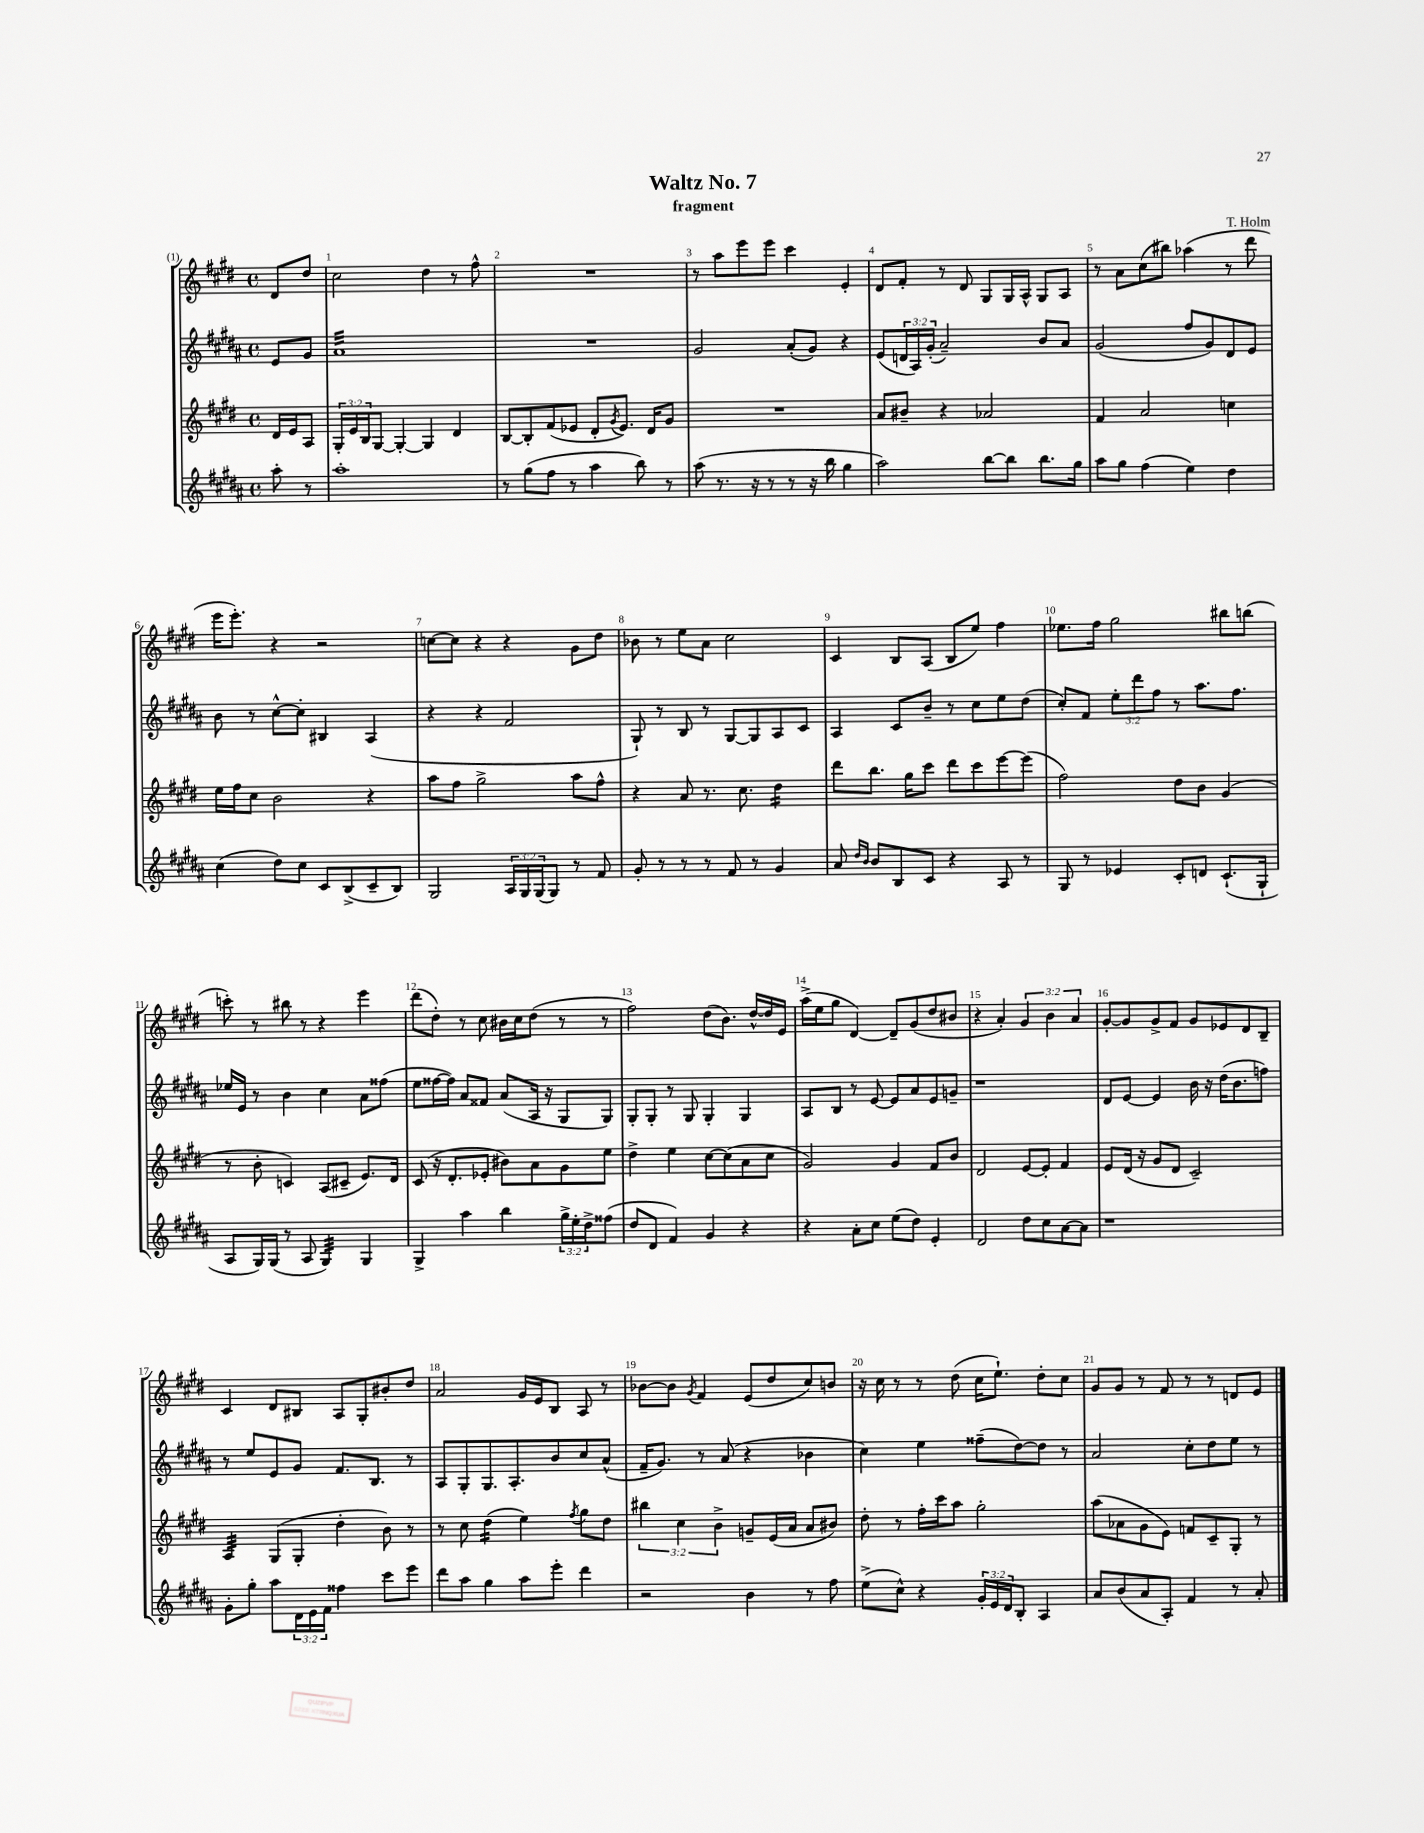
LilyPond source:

\header { title = "Waltz No. 7" composer = "T. Holm" subtitle = "fragment" }
<<
\new StaffGroup <<
\new Staff = "s0" {
    \clef treble \key e \major \defaultTimeSignature \time 4/4 \override Staff.TupletNumber.text = #tuplet-number::calc-fraction-text \partial 4
    dis'8 dis''8 |
    cis''2 dis''4 r8 fis''8-^ |
    R1 |
    r8 a''8 e'''8 e'''8 cis'''4 e'4-. |
    dis'8 fis'8-. r8 dis'8 gis8 gis16 a16-^ gis8 a8 |
    r8 a'8 cis''8( bis''8) aes''4( r8 dis'''8 |
    e'''16 e'''8.-.) r4 r2 |
    c''8~ c''8 r4 r4 gis'8 dis''8 |
    bes'8 r8 e''8 a'8 cis''2 |
    cis'4 b8 a8( b8 e''8) fis''4 |
    ees''8. fis''16 gis''2 bis''8 b''8( |
    c'''8-.) r8 bis''8 r8 r4 e'''4 |
    dis'''8( dis''8-.) r8 cis''8 bis'16 cis''16 dis''8( r8 r8 |
    fis''2) dis''8( b'8.) dis''16~-^ dis''16 e'16 |
    a''16->( e''16 gis''8 dis'4~) dis'8-- gis'8( dis''8 bis'8 |
    r4 a'4-.) \tuplet 3/2 { gis'4 b'4 a'4 } |
    gis'8~-. gis'8 gis'8-> fis'8 gis'8 ees'8 dis'8 b8-- |
    cis'4 dis'8 bis8 a8 gis8-. bis'8-. dis''8 |
    a'2 gis'16 e'16 b8 a8 r8 |
    bes'8~ bes'8 \acciaccatura { gis'8 } fis'4 e'8( dis''8 cis''8) b'8 |
    r16 cis''16 r8 r8 dis''8( cis''16 e''8.-!) dis''8-. cis''8 |
    gis'8 gis'8 r8 fis'8 r8 r8 d'8 e'8 \bar "|." |
}
\new Staff = "s1" {
    \clef treble \key b \major \defaultTimeSignature \time 4/4 \override Staff.TupletNumber.text = #tuplet-number::calc-fraction-text \partial 4
    e'8 gis'8 |
    ais'1:32 |
    R1 |
    gis'2 ais'8-.( gis'8) r4 |
    e'8( \tuplet 3/2 { d'16 ais16) gis'16-.( } ais'2--) b'8 ais'8 |
    gis'2( fis''8 gis'8) dis'8 e'8 |
    b'8 r8 cis''8~-^ cis''8-. bis4 ais4( |
    r4 r4 fis'2 |
    gis8-!) r8 b8 r8 gis8~ gis8 ais8 cis'8 |
    ais4 cis'8 b'8-- r8 cis''8 e''8 dis''8( |
    cis''8-.) fis'8 \tuplet 3/2 { e''8-. dis'''8 fis''8 } r8 ais''8. fis''8. |
    ees''16 e'16 r8 b'4 cis''4 ais'8 fisis''8( |
    e''8 fisis''16~ fisis''16) ais'8 fisis'8 ais'8( ais16 r16 gis8 gis8) |
    gis8-. gis8-. r8 gis8 gis4-. gis4 |
    ais8 b8 r8 e'8~ e'8 ais'8 e'8 g'8-- |
    r1 |
    dis'8 e'8~ e'4 b'16 r16 dis''16( b'8. f''8) |
    r8 e''8 e'8 gis'8 fis'8. b8. r8 |
    ais8 gis8-. gis8. ais8.-. b'8 cis''8 ais'8-^( |
    fis'16-- gis'8.) r8 ais'8( r4 bes'4 |
    cis''4) e''4 fisis''8--( dis''8~) dis''8 r8 |
    ais'2 cis''8-. dis''8 e''8 r8 \bar "|." |
}
\new Staff = "s2" {
    \clef treble \key e \major \defaultTimeSignature \time 4/4 \override Staff.TupletNumber.text = #tuplet-number::calc-fraction-text \partial 4
    dis'16 e'16 a8 |
    \tuplet 3/2 { gis16-. e'16 b16 } gis8~ gis4~-. gis4 dis'4 |
    b8~ b8-. fis'8( ees'8 dis'8-. \acciaccatura { gis'8 } ees'8.) dis'16 gis'8 |
    R1 |
    a'8 bis'8-- r4 aes'2 |
    fis'4 a'2 c''4 |
    e''16 fis''16 cis''8 b'2 r4 |
    a''8 fis''8 gis''2-> a''8 fis''8-^ |
    r4 a'8 r8. cis''8. dis''4:16 |
    dis'''8 b''8. gis''16 cis'''8 dis'''8 cis'''8 e'''8~ e'''8( |
    fis''2) dis''8 b'8 gis'4( |
    r8 b'8-. c'4) a8( cis'8-- e'8.) dis'16 |
    cis'8( r16 dis'8.-. ees'8-. bis'8) a'8 gis'8 e''8 |
    dis''4-> e''4 cis''8~ cis''8( a'8 cis''8 |
    gis'2) gis'4 fis'8 b'8 |
    dis'2 e'8~ e'8-. fis'4 |
    e'8 dis'16( r16 gis'8 dis'8 cis'2--) |
    a4:32 gis8( gis8-. dis''4-. b'8) r8 |
    r8 cis''8 dis''4:16( e''4) \acciaccatura { fis''8 } gis''8 dis''8 |
    \tuplet 3/2 { bis''4 cis''4 b'4-> } g'8-- e'16( a'16 a'8 bis'8) |
    dis''8-. r8 fis''16-. cis'''16 a''8 gis''2-. |
    a''8( aes'8 gis'8 e'8) f'8 cis'8-- gis8-. r8 \bar "|." |
}
\new Staff = "s3" {
    \clef treble \key b \major \defaultTimeSignature \time 4/4 \override Staff.TupletNumber.text = #tuplet-number::calc-fraction-text \partial 4
    ais''8-. r8 |
    ais''1-. |
    r8 gis''8( fis''8 r8 ais''4 b''8) r8 |
    ais''8( r8. r16 r8 r8 r16 b''16 gis''4 |
    ais''2) b''8~ b''8 b''8. gis''16 |
    ais''8 gis''8 fis''4( e''4) dis''4 |
    cis''4( dis''8) cis''8 cis'8 b8->( cis'8-- b8) |
    gis2 \tuplet 3/2 { ais16 gis16 gis16( } gis8) r8 fis'8 |
    gis'8-. r8 r8 r8 fis'8 r8 gis'4 |
    ais'8 \grace { dis''16 b'16 } b'8 b8 cis'8 r4 ais8 r8 |
    gis8 r8 ees'4 cis'8-. d'8 cis'8.-!( gis16-! |
    ais8 gis16) gis16( r8 ais8 gis4:32) gis4 |
    gis4-> ais''4 b''4 \tuplet 3/2 { gis''16-> e''16-. dis''16-> } fisis''8( |
    dis''8 dis'8 fis'4) gis'4 r4 |
    r4 ais'8-. cis''8 e''8( dis''8) e'4-. |
    dis'2 dis''8 cis''8 ais'8~ ais'8 |
    r1 |
    gis'8-. gis''8-. ais''8 \tuplet 3/2 { dis'16 e'16 fis'16 } fisis''4 cis'''8 e'''8 |
    dis'''8 ais''8 gis''4 ais''8 e'''8-. dis'''4 |
    r2 b'4 r8 fis''8 |
    e''8->( cis''8-^) r4 \tuplet 3/2 { gis'16-. e'16 dis'16 } b8-. ais4 |
    ais'8 b'8( ais'8 ais8-.) fis'4 r8 ais'8-. \bar "|." |
}
>>
>>
\layout { \context { \Score \override BarNumber.break-visibility = ##(#f #t #t) barNumberVisibility = #all-bar-numbers-visible } }
